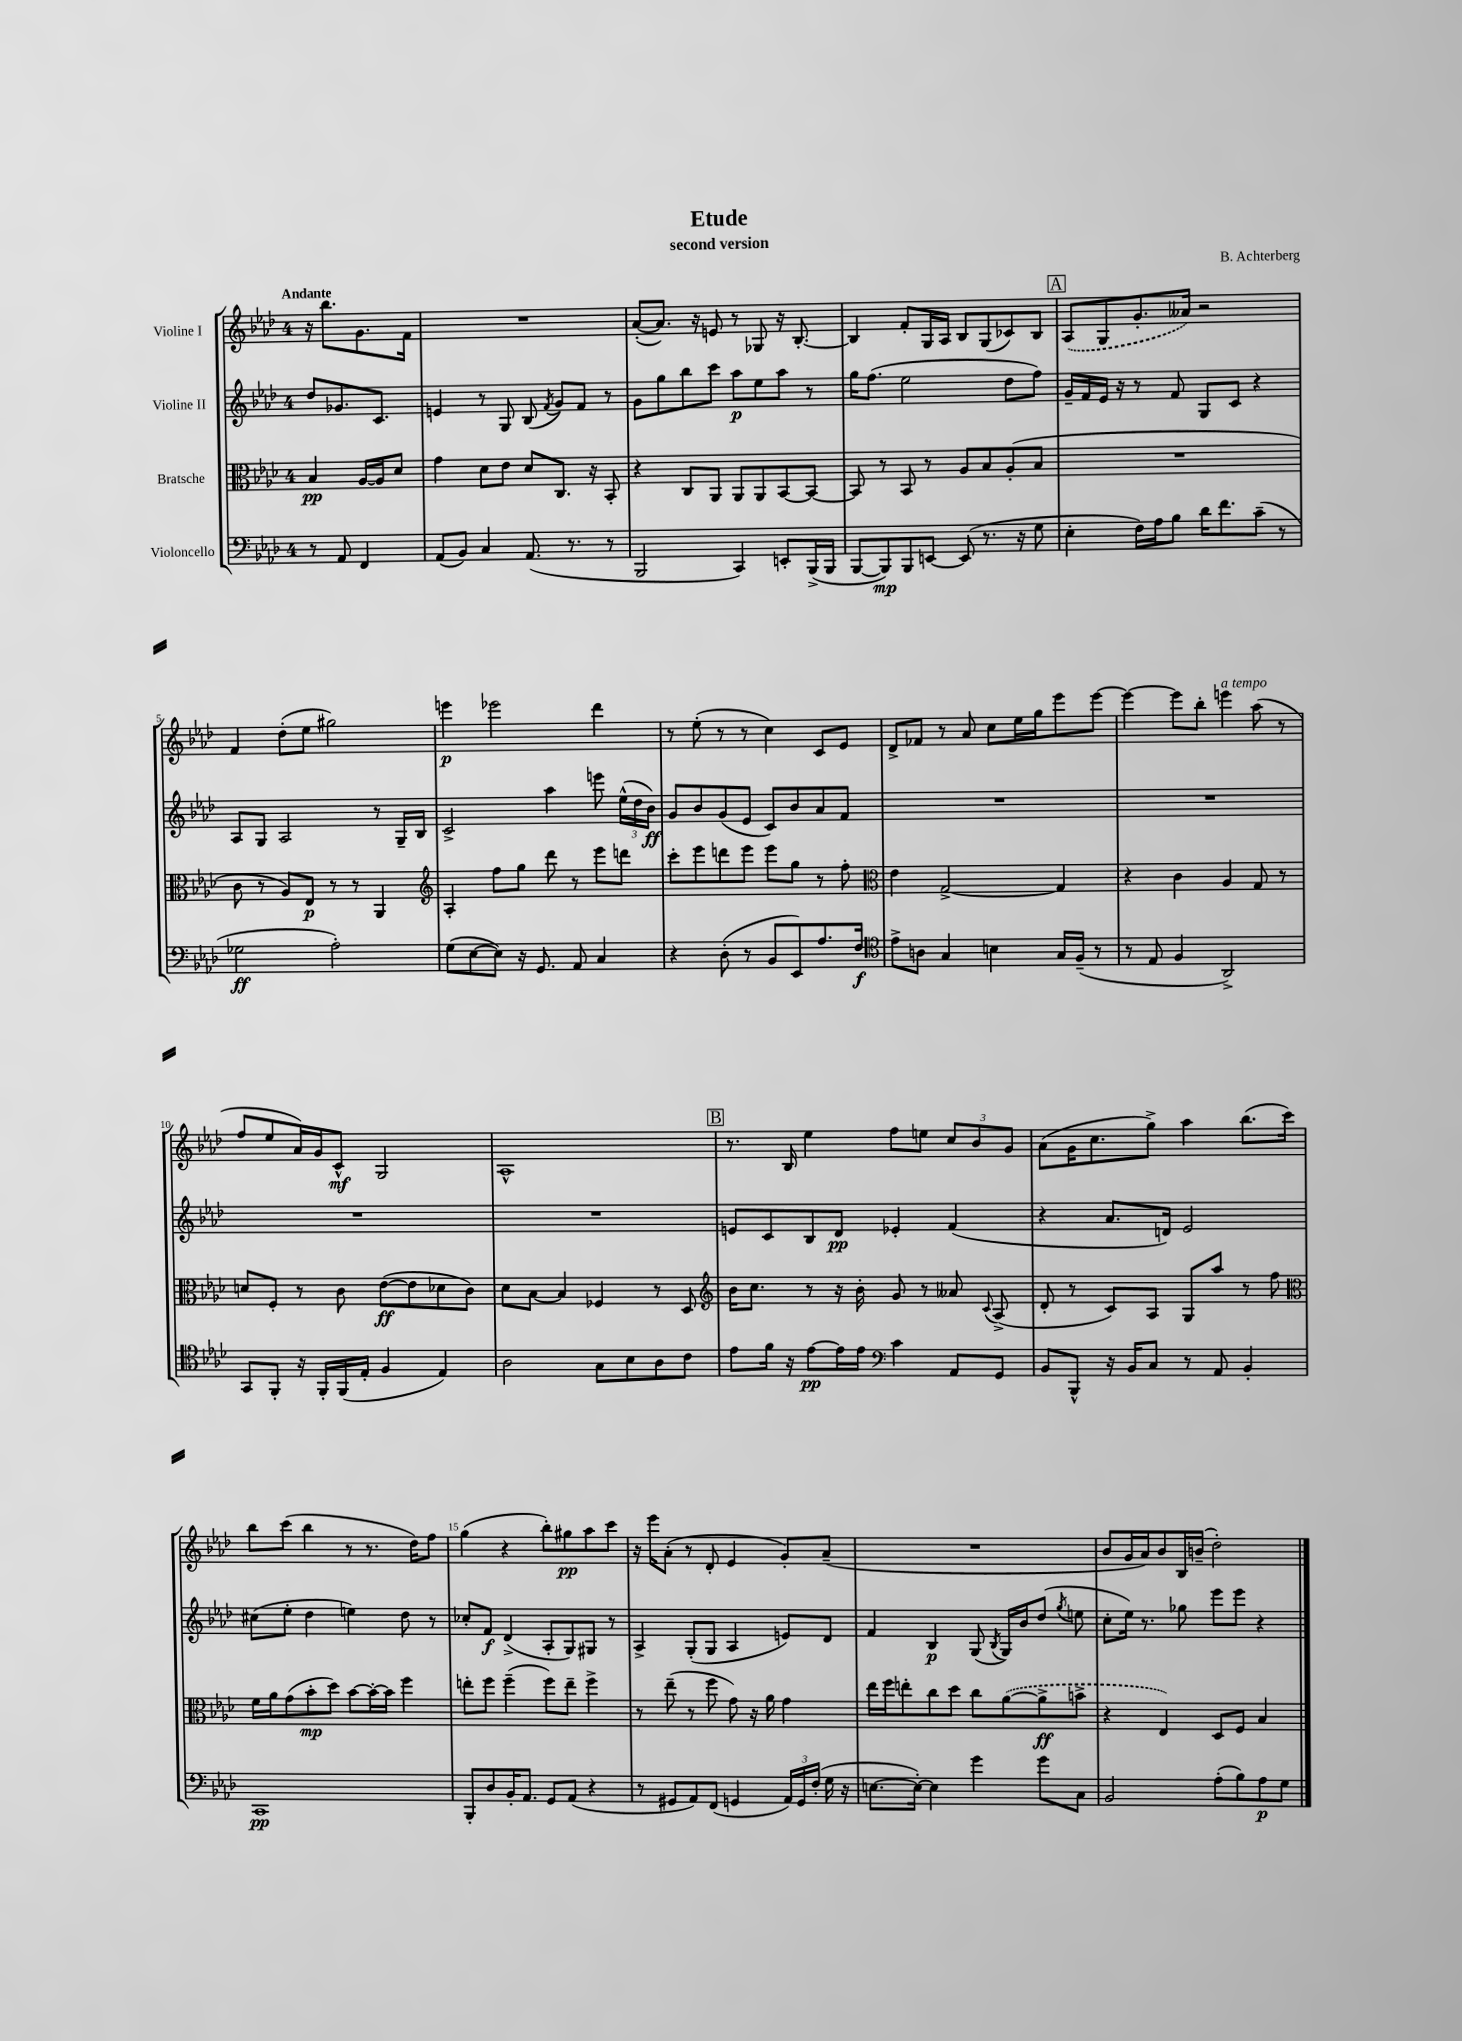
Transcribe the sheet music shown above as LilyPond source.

\header { title = "Etude" composer = "B. Achterberg" subtitle = "second version" }
<<
\new StaffGroup <<
\new Staff = "s0" \with { instrumentName = "Violine I" } {
    \clef treble \key aes \major \once \override Staff.TimeSignature.style = #'single-digit \time 4/4 \partial 2 \tempo "Andante"
    \autoBeamOff r16 bes''8.[ g'8. f'16] |
    R1 |
    aes'8[~-.( aes'8.]) r16 e'8 r8 ges8 r16 bes8.~-. |
    bes4 f'8[-. g16 aes16] bes8[ g8( ces'8) bes8] |
    \mark \markup { \box "A" } \once \slurDashed aes8[( g8 g'8.-. aeses'16]) r2 |
    f'4 des''8[-.( ees''8] gis''2) |
    e'''4\p ees'''2 des'''4 |
    r8 ees''8-.( r8 r8 c''4) c'8[ ees'8] |
    des'8[-> fes'8] r8 aes'8 c''8[ ees''16 g''16 ees'''8 ees'''8]~ |
    ees'''4~ ees'''8[ bes''8]-. e'''4^\markup { \italic "a tempo" } aes''8( r8 |
    f''8[ ees''8 aes'16) g'16 c'8]-^\mf g2 |
    aes1-^ |
    \mark \markup { \box "B" } r8. bes16 ees''4 f''8[ e''8] \tuplet 3/2 { c''8[ bes'8 g'8] } |
    aes'8[( g'16 c''8. g''8]->) aes''4 bes''8.[( c'''16]) |
    bes''8[ c'''8]( bes''4 r8 r8. des''16[) f''8] |
    g''4( r4 bes''8[-.) gis''8\pp aes''8 c'''8] |
    r16 ees'''16[ aes'8]-.( r8 des'8-. ees'4 g'8[-.) aes'8]--( |
    R1 |
    bes'8[ g'16 aes'16) bes'8 bes16 b'16]--( des''2-.) \bar "|." |
}
\new Staff = "s1" \with { instrumentName = "Violine II" } {
    \clef treble \key aes \major \once \override Staff.TimeSignature.style = #'single-digit \time 4/4 \partial 2
    \autoBeamOff des''8[ ges'8. c'8.] |
    e'4 r8 g8 bes8( \acciaccatura { f'8 } g'8[) f'8] r8 |
    g'8[ g''8 bes''8 c'''8] aes''8[\p ees''8 aes''8] r8 |
    g''16[ f''8.]( ees''2 des''8[ f''8]) |
    \mark \markup { \box "A" } g'16[-- f'16 ees'16] r16 r8 f'8 g8[ c'8] r4 |
    aes8[ g8] aes2 r8 g16[-- bes16] |
    c'2-> aes''4 e'''8 \tuplet 3/2 { ees''16[-^( des''16 bes'16]\ff) } |
    g'8[ bes'8 g'8( ees'8] c'8[) bes'8 aes'8 f'8] |
    R1 |
    R1 |
    R1 |
    R1 |
    \mark \markup { \box "B" } e'8[ c'8 bes8 des'8]\pp ees'4-. f'4( |
    r4 aes'8.[ d'16]) ees'2 |
    cis''8[( ees''8]-. des''4 e''4) des''8 r8 |
    ces''8[-. f'8]\f des'4->( aes8[-. g8) gis8] r8 |
    aes4-> g8[-.( g8] aes4 e'8[) des'8] |
    f'4 bes4\p g8( \acciaccatura { bes8 } g16[) bes'16 des''8]( \acciaccatura { g''8 } e''8 |
    c''8[-. ees''16]) r8. ges''8 ees'''8[ ees'''8] r4 \bar "|." |
}
\new Staff = "s2" \with { instrumentName = "Bratsche" } {
    \clef alto \key aes \major \once \override Staff.TimeSignature.style = #'single-digit \time 4/4 \partial 2
    \autoBeamOff bes4\pp aes16[~ aes16 des'8] |
    g'4 des'8[ ees'8] des'8[ c8.] r16 bes,8-. |
    r4 c8[ aes,8] aes,8[ aes,8 bes,8~ bes,8]~ |
    bes,8 r8 bes,8 r8 aes8[ bes8 aes8-.( bes8] |
    \mark \markup { \box "A" } R1 |
    c'8 r8 aes8[) ees8]\p r8 r8 aes,4 |
    \clef treble aes4-. f''8[ g''8] des'''8 r8 ees'''8[ d'''8] |
    c'''8[-. ees'''8 d'''8 ees'''8] ees'''8[ g''8] r8 f''8-. |
    \clef alto ees'4 g2~-> g4 |
    r4 c'4 aes4 g8 r8 |
    d'8[ f8]-. r8 c'8 ees'8[~\ff( ees'8 des'8 c'8]) |
    des'8[ bes8]~ bes4 fes4 r8 des8 |
    \mark \markup { \box "B" } \clef treble bes'16[ c''8.] r8 r16 bes'16-. g'8 r8 aeses'8 \appoggiatura { c'8 } aes8->( |
    des'8-. r8 c'8[) aes8] g8[ aes''8] r8 f''8 |
    \clef alto f'16[ aes'16 g'8( bes'8-.\mp des''8]) bes'8[~ bes'16~-. bes'16] f''4 |
    e''8[-. f''8] f''4--( f''8[) e''8]-- f''4-> |
    r8 ees''8--( r8 f''8 g'8) r16 aes'16 g'4 |
    ees''16[ f''16 e''8-. c''8 des''8] c''8[ \once \slurDashed aes'8~( aes'8->\ff b'8]-> |
    r4 ees4) des8[ f8] bes4 \bar "|." |
}
\new Staff = "s3" \with { instrumentName = "Violoncello" } {
    \clef bass \key aes \major \once \override Staff.TimeSignature.style = #'single-digit \time 4/4 \partial 2
    \autoBeamOff r8 aes,8 f,4 |
    aes,8[( bes,8]) c4 aes,8.( r8. r8 |
    bes,,2 c,4) e,8[-. bes,,16->( bes,,16] |
    bes,,8[~ bes,,8\mp) bes,,8 e,8]~ e,8( r8. r16 g8 |
    \mark \markup { \box "A" } ees4-. f16[) aes16 bes8] des'16[ f'8. c'8]--( r8 |
    ges2\ff aes2-.) |
    g8[( ees8~ ees8]) r16 g,8. aes,8 c4 |
    r4 des8-.( r8 bes,8[ ees,8) aes8. f16]\f |
    \clef tenor ees'8[-> a8] g4 b4 g16[ f16]--( r8 |
    r8 ees8 f4 aes,2->) |
    g,8[ f,8]-. r16 f,16[-. f,16( ees16]-. f4 ees4) |
    aes2 g8[ bes8 aes8 c'8] |
    \mark \markup { \box "B" } ees'8[ f'16] r16 ees'8[~\pp ees'16 ees'16] \clef bass c'4 aes,8[ g,8] |
    bes,8[ bes,,8]-^ r16 bes,16[ c8] r8 aes,8 bes,4-. |
    c,1\pp |
    bes,,8[-. des8 bes,16-. aes,8.] g,8[ aes,8]( r4 |
    r8 gis,8[ aes,8) f,8]( g,4 \tuplet 3/2 { aes,16[) g,16 f16]-.( } g16 r16 |
    e8.[~ e16]~-.) e4 g'4 g'8[ c8] |
    bes,2 aes8[-.( bes8) aes8\p g8] \bar "|." |
}
>>
>>
\layout { \context { \Score \override BarNumber.break-visibility = ##(#f #t #t) barNumberVisibility = #(every-nth-bar-number-visible 5) } }
